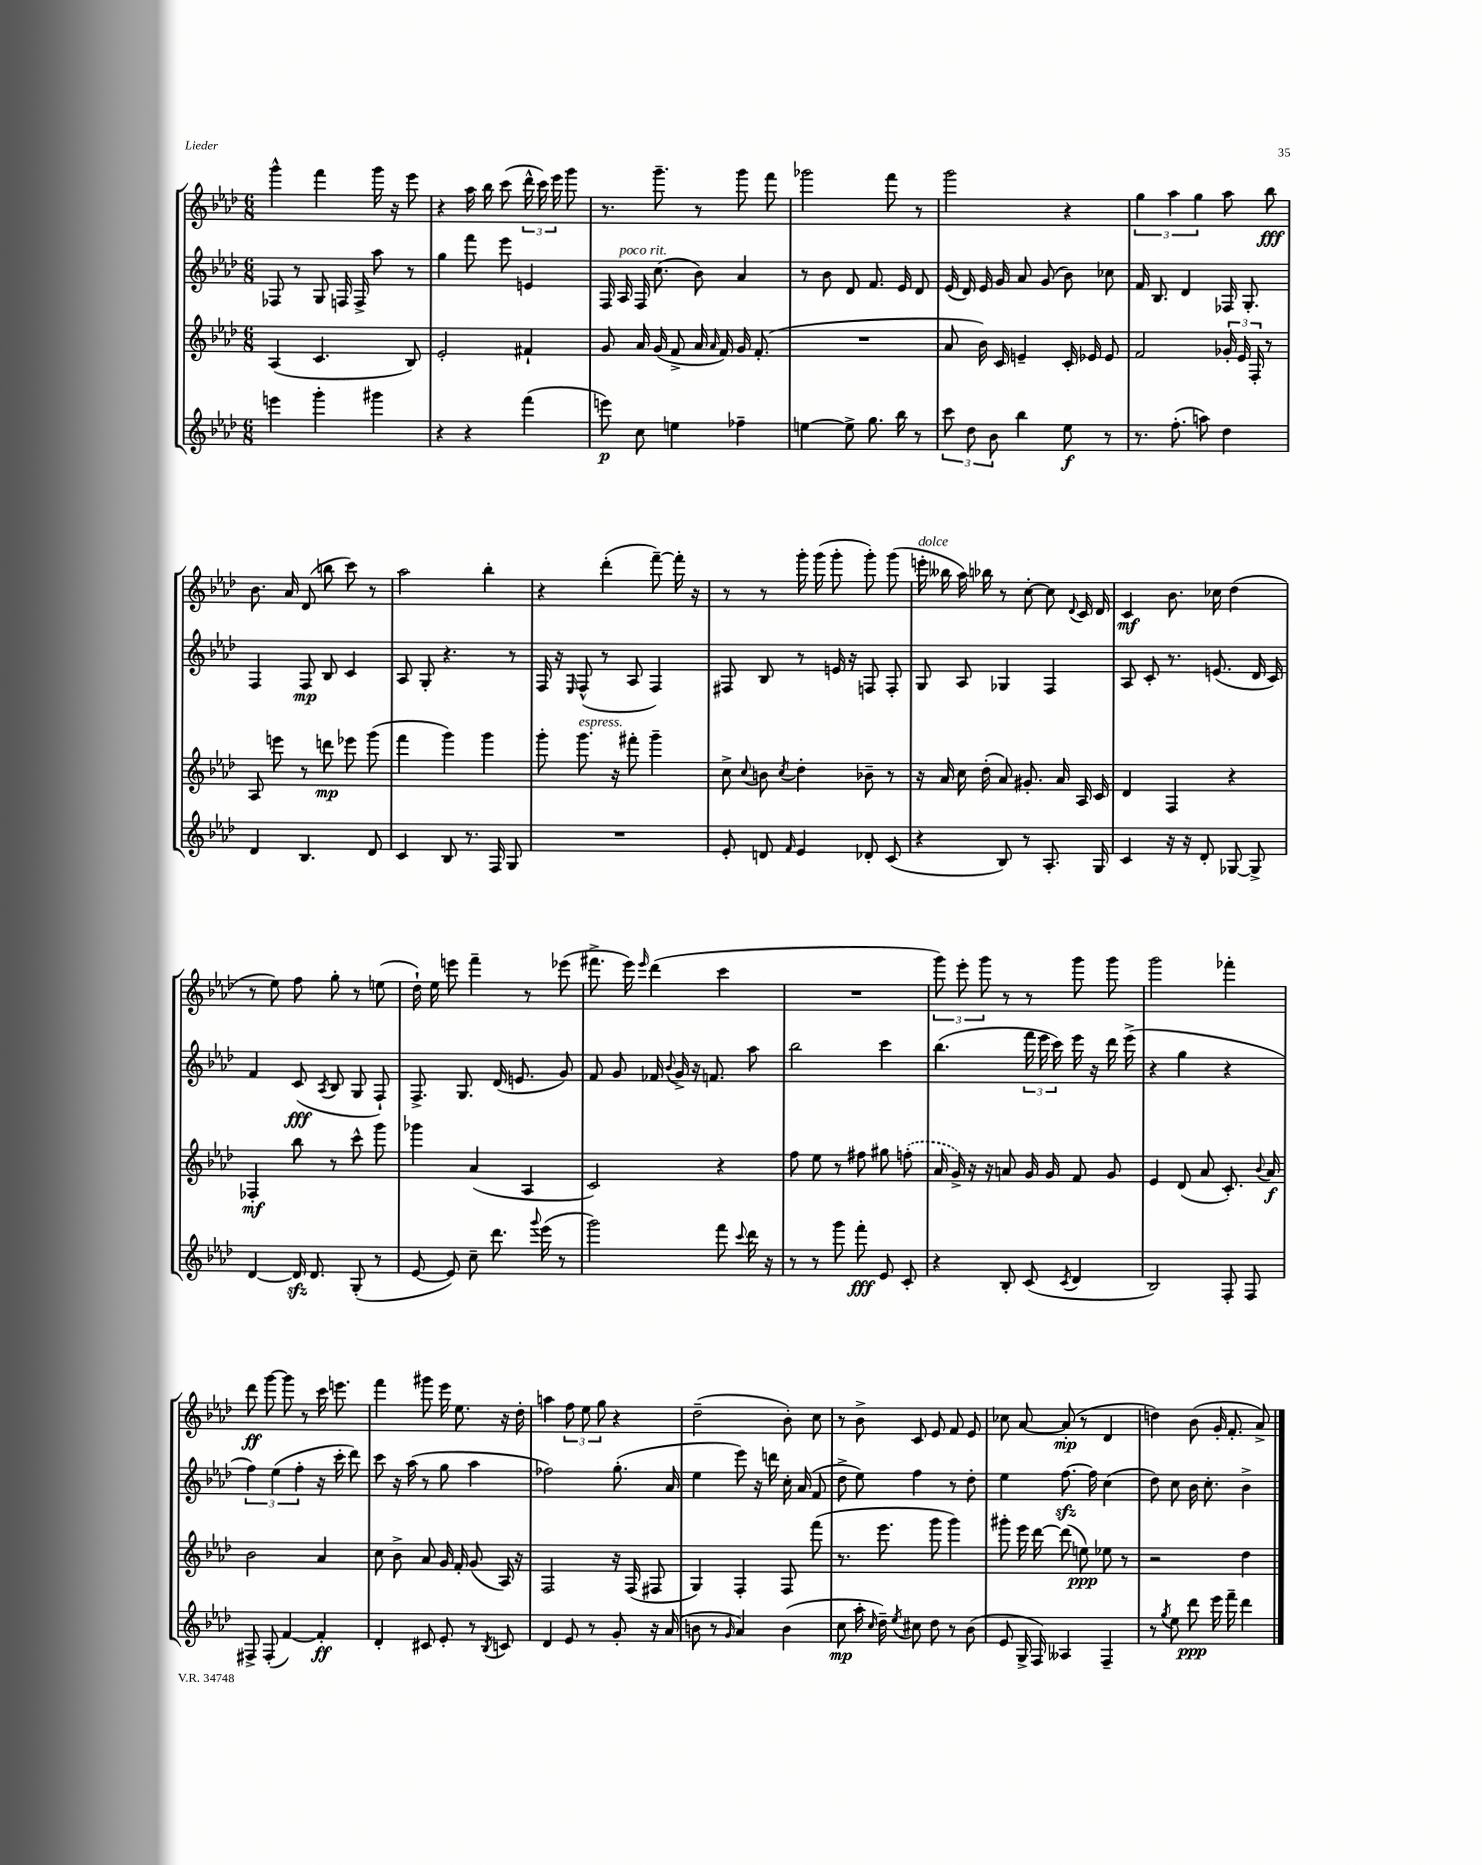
<<
\new StaffGroup <<
\new Staff = "s0" {
    \clef treble \key aes \major \numericTimeSignature \time 6/8
    \autoBeamOff g'''4-^ f'''4 g'''16 r16 ees'''8 |
    r4 aes''16 bes''16 c'''8( \tuplet 3/2 { des'''16-^ c'''16) ees'''16 } g'''8 |
    r8. g'''8.-- r8 g'''8 f'''8 |
    ges'''2 f'''8 r8 |
    g'''2 r4 |
    \tuplet 3/2 { g''4 aes''4 g''4 } aes''8 bes''8\fff |
    bes'8. aes'16 des'8( b''8 c'''8) r8 |
    aes''2 bes''4-. |
    r4 des'''4-.( f'''8~--) f'''16-. r16 |
    r8 r8 g'''16-. g'''16( g'''8-. g'''8-.) g'''8( |
    e'''16-.^\markup { \italic "dolce" } beses''16 aes''16) bes''16 r8 c''8~-. c''8 \appoggiatura { des'8 } c'16 des'16 |
    c'4\mf bes'8. ces''16 des''4( |
    r8 ees''8) f''8 g''8-. r8 e''8( |
    des''16-!) ees''16 e'''8 f'''4-- r8 ees'''8( |
    fis'''8.-> ees'''16) \grace { ees'''16 } des'''4( c'''4 |
    R2. |
    \tuplet 3/2 { g'''8) ees'''8-. g'''8 } r8 r8 g'''8 g'''8 |
    g'''2 fes'''4-. |
    des'''8\ff g'''8~ g'''8 r8 c'''16 e'''8. |
    f'''4 gis'''8 ees'''16 ees''8. r16 des''16-. |
    a''4 \tuplet 3/2 { f''8 ees''8 g''8 } r4 |
    des''2--( bes'8-.) c''8 |
    r8 bes'8-> c'8 ees'8 f'8 ees'8 |
    ces''8 aes'8~ aes'8-.\mp( r8 des'4 |
    d''4) bes'8( g'16-. f'8.-. aes'8->) \bar "|." |
}
\new Staff = "s1" {
    \clef treble \key aes \major \numericTimeSignature \time 6/8
    \autoBeamOff fes8 r8 g8 f16 f16-> aes''8 r8 |
    g''4 f'''8 ees'''8 e'4 |
    f16 aes16^\markup { \italic "poco rit." } f16 c''8.( bes'8) aes'4 |
    r8 bes'8 des'8 f'8. ees'16 des'8 |
    ees'16( des'16) ees'16 g'16 aes'8 g'8( bes'8) ces''8 |
    f'16 bes8. des'4 fes16 g8.-. |
    f4 f8\mp bes8 c'4 |
    aes8 g8-. r4. r8 |
    f16 r16 \grace { ees16 } f8-^( r8 aes8 f4) |
    fis8 bes8 r8 e'16 r16 f8 f8-. |
    g8 aes8 ges4 f4 |
    aes8 c'8-. r8. e'8.( des'16 c'16) |
    f'4 c'8\fff( \acciaccatura { aes8 } bes8 g8 f8-!) |
    f8.-> g8. des'16( e'8. g'8) |
    f'8 g'8 fes'16 \appoggiatura { bes'8 } g'16-> r16 f'8. aes''8 |
    bes''2 c'''4 |
    bes''4.( \tuplet 3/2 { f'''16 ees'''16 c'''16) } ees'''16 r16 des'''16 ees'''16->( |
    r4 g''4 r4 |
    \tuplet 3/2 { f''4) ees''4( f''4-. } r16 c'''16-. des'''8) |
    c'''8 r16 aes''16( r8 g''8 aes''4 |
    fes''2) g''8.-.( aes'16 |
    ees''4 ees'''8) r16 d'''16 c''16-. aes'16( f'8 |
    des''8-> ees''8) f''4 r8 des''8-. |
    ees''4 f''8.~\sfz f''16 c''4( |
    des''8) c''8 bes'16 c''8.-. bes'4-> \bar "|." |
}
\new Staff = "s2" {
    \clef treble \key aes \major \numericTimeSignature \time 6/8
    \autoBeamOff aes4( c'4. bes8) |
    ees'2-. fis'4-! |
    g'8 aes'16 g'16( f'8-> aes'16 \grace { aes'16 } f'16) g'16 f'8.-.( |
    R2. |
    aes'8 bes'16) c'16 e'4-- c'16-. ees'16 ees'8 |
    f'2 \tuplet 3/2 { ges'16-. ees'16 f16-. } r8 |
    aes8 e'''8 r8 d'''8\mp ees'''8 g'''8( |
    f'''4 g'''4) g'''4 |
    g'''8-. g'''8.^\markup { \italic "espress." } r16 fis'''8-. g'''4-- |
    c''8-> \appoggiatura { c''8 } b'8 \acciaccatura { c''8 } des''4-. bes'8-- r8 |
    r16 aes'16 c''16 des''16-.( aes'8) gis'8.-. aes'16 aes16 c'16 |
    des'4 f4 r4 |
    fes4-.\mf bes''8 r8 c'''8-^ g'''8 |
    ges'''4 aes'4( aes4 |
    c'2) r4 |
    f''8 ees''8 r8 fis''8 gis''8 \once \slurDashed f''8-.( |
    aes'16 g'16->) r16 r16 a'8 g'16 g'16 f'8 g'8 |
    ees'4 des'8( aes'8 c'8.-.) \appoggiatura { bes'8 } aes'16\f |
    bes'2 aes'4 |
    c''8 bes'8-> aes'8 g'16 f'16-. g'8( aes16) r16 |
    f2 r16 f16( fis8 |
    g4) f4-. f8 f'''8( |
    r8. ees'''8. g'''8 g'''4) |
    gis'''8-. ees'''16 des'''16~ des'''8( e''8\ppp) ees''8 r8 |
    r2 des''4 \bar "|." |
}
\new Staff = "s3" {
    \clef treble \key aes \major \numericTimeSignature \time 6/8
    \autoBeamOff e'''4 g'''4-. gis'''4 |
    r4 r4 f'''4( |
    e'''8\p) c''8 e''4 fes''4-- |
    e''4~ e''8-> g''8. bes''16 r8 |
    \tuplet 3/2 { c'''8 des''8 bes'8 } bes''4 ees''8\f r8 |
    r8. f''8.-.( a''8) des''4 |
    des'4 bes4. des'8 |
    c'4 bes8 r8. f16 g8 |
    R2. |
    ees'8-. d'8 \grace { f'16 } ees'4 des'8-. c'8( |
    r4 bes8) r8 aes8.-. g16 |
    c'4 r16 r16 des'8-. ges8~ ges8-> |
    des'4~ des'16\sfz des'8. g8-.( r8 |
    ees'8~ ees'8) c''8-- des'''8. \appoggiatura { g'''8 } ees'''16( r8 |
    g'''2) f'''8 \appoggiatura { c'''8 } des'''16 r16 |
    r8 r8 g'''8 f'''8-.\fff ees'8 c'8-. |
    r4 bes8-. c'8( \acciaccatura { c'8 } des'4 |
    bes2) f8-. f8 |
    fis8-> fis8-.( f'4~) f'4-.\ff |
    des'4-. cis'8 ees'8-. r8 \acciaccatura { bes8 } c'8 |
    des'4 ees'8 r8 g'8-. r16 aes'16( |
    b'8 r8 \grace { g'16 } aes'4) b'4( |
    c''8\mp aes''16-. \grace { c''16 } des''16--) \acciaccatura { ees''8 } cis''8 des''8 r8 bes'8( |
    ees'8 g16-> f16) aeses4 f4-- |
    r8 \acciaccatura { g''8 } ees''8 des'''8\ppp ees'''16 f'''16-- des'''4 \bar "|." |
}
>>
>>
\layout { \context { \Score \remove "Bar_number_engraver" } }
